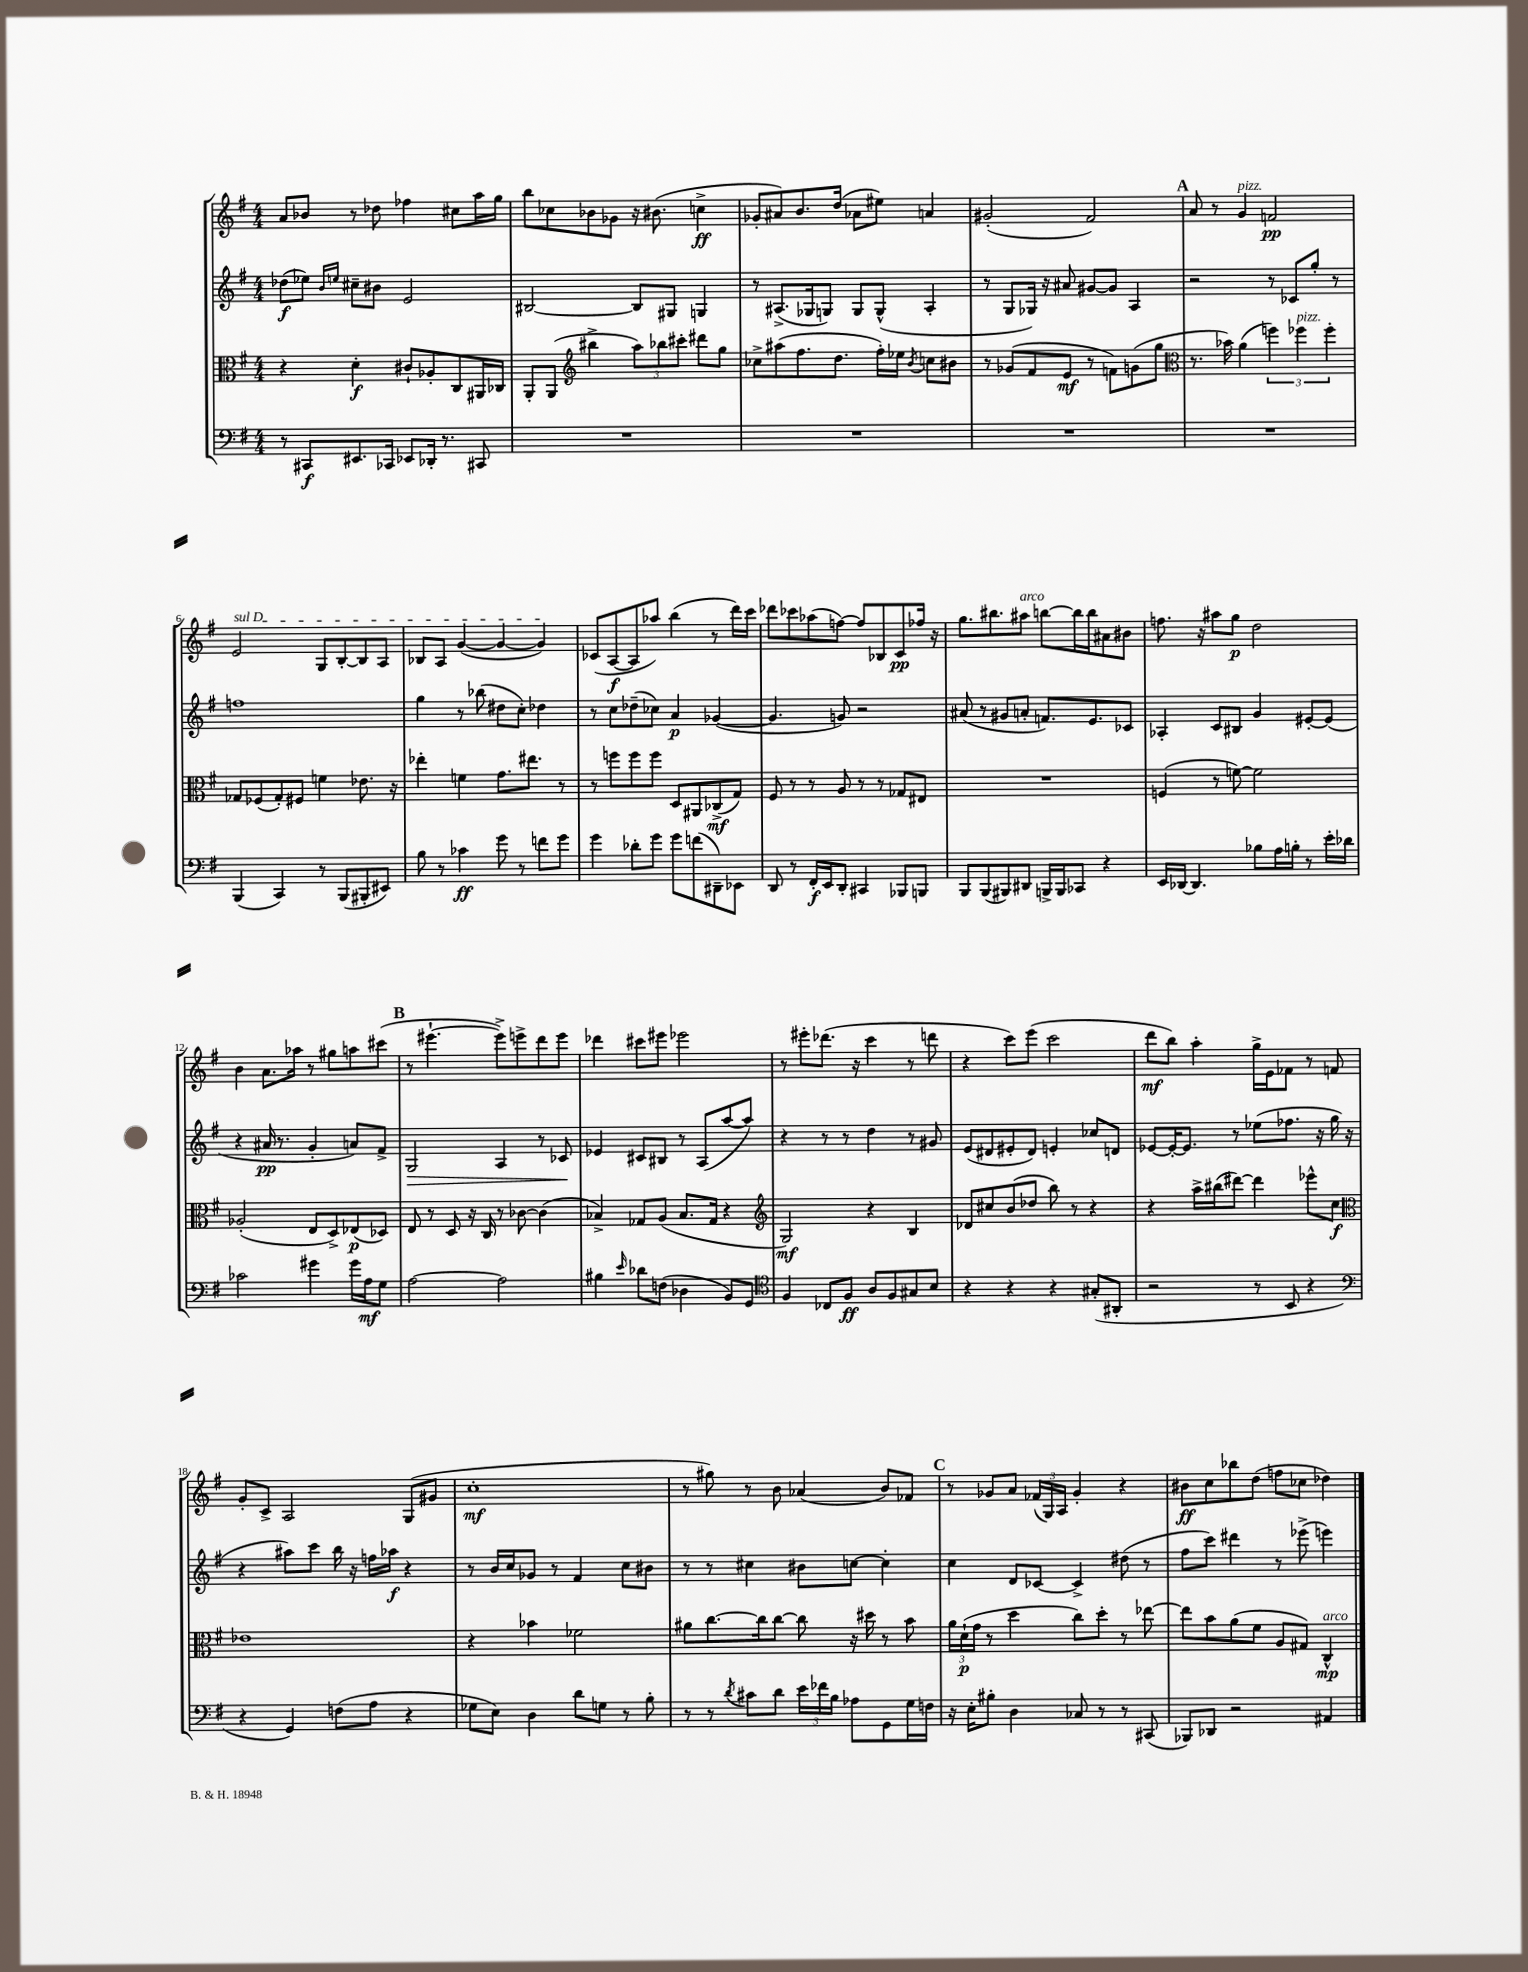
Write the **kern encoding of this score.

**kern	**kern	**kern	**kern
*staff4	*staff3	*staff2	*staff1
*clefF4	*clefC3	*clefG2	*clefG2
*k[f#]	*k[f#]	*k[f#]	*k[f#]
*M4/4	*M4/4	*M4/4	*M4/4
8r	4r	(8dd-	8a
8CC#	.	8ee-)	8b-
.	.	16qqb	.
.	.	16qqee	.
8.EE#	4d'	8cc#~	8r
.	.	8b#	8dd-
16CC-	.	.	.
8EE-	8c#`	2e	4ff-
16DD-'	8A-'	.	.
8.r	.	.	.
.	8C	.	8cc#
8CC#	16AA#	.	16aa
.	16C-	.	16gg
=	=	=	=
1r	8AA'	[2B#	8bb
.	(8AA	.	8cc-
*	*clefG2	*	*
.	4bb#^	.	8b-
.	.	.	8g-
.	12aa)	8B#]	16r
.	.	.	(8.b#
.	12bb-	.	.
.	.	8G#	.
.	12ccc#'	.	.
.	8ddd#	4G	4cc^
.	8gg	.	.
=	=	=	=
1r	8cc-^	8r	8g-'
.	(8aa#	(8.A#^	8a#)
.	8.ff#	.	8.b
.	.	16G-	.
.	.	8G)	.
.	8.dd	.	(16dd
.	.	8G	8a-
.	16ff#')	(8G^^	8ee#)
.	16ee-	.	.
.	8qb	.	.
.	8cc	4A#'	4a
.	8b#	.	.
=	=	=	=
1r	8r	8r	(2g#'
.	(8g-	8G	.
.	8f#	16G-)	.
.	.	16r	.
.	8e	8a#	.
.	8r	[8g#	2f#)
.	8f)	8g#]	.
.	(8g	4A	.
.	8gg	.	.
=	=	=	=
*	*clefC3	*	*
1r	8.r	2r	8a
.	.	.	8r
.	16b-)	.	.
.	(4a	.	4g
.	6ff)	8r	2f
.	.	8c-	.
.	6ff-	.	.
.	.	8gg'	.
.	6ff-'	.	.
.	.	8r	.
=	=	=	=
(4BBB	8G-	1ff	2e
.	(8F-	.	.
4CC)	8G-')	.	.
.	8F#	.	.
8r	4f	.	8G
(8BBB	.	.	[8B'
8BBB#'	8.e-	.	8B]
8EE#)	.	.	8A
.	16r	.	.
=	=	=	=
8B	4ee-'	4gg	8B-
8r	.	.	8A
4c-	4f	8r	([4g
.	.	(8bb-	.
8g	8.g	8dd#	4g_
8r	.	8cc')	.
.	8.ee#	.	.
8f	.	4dd-	4g])
8g	8r	.	.
=	=	=	=
4g	8r	8r	(8c-
.	8ff	8cc	[8A
8d-'	8ff	(8dd-~	8A]
8g	8ff	8cc-)	8aa-)
8g	8D	4a	(4bb
(8f	8AA#	.	.
8DD#~)	(8C-^	([4g-	8r
8EE-	8G)	.	16ddd)
.	.	.	16ccc
=	=	=	=
8DD	8F#	4.g-]	8ddd-
8r	8r	.	8ccc-
16FF#'	8r	.	(8aa-
16EE	.	.	.
8DD'	8A	8g)	[8ff)
4CC#	8r	2r	8ff]
.	8r	.	8B-
8BBB-	8G-	.	8c
8BBB	8E#	.	16ff-
.	.	.	16r
=	=	=	=
8BBB	1r	(8a#	8.gg
(8BBB	.	8r	.
.	.	.	8.bb#
8BBB#)	.	8g#	.
8DD#	.	8a'	8aa#
16BBB^	.	8.f)	[8bb
16BBB	.	.	.
8CC-	.	.	16bb]
.	.	8.e	16bb
4r	.	.	8a#
.	.	8c-	8b#
=	=	=	=
16EE	(4F	4A-'	8.ff
[16DD-	.	.	.
4.DD-]	.	.	.
.	.	.	16r
.	8r	8c	8aa#
.	[8f)	8B#	8gg
8B-	2f]	4g	2dd
16A	.	.	.
16B'	.	.	.
8r	.	[8e#'	.
16e'	.	(8e#]	.
16d-	.	.	.
=	=	=	=
2c-	(2A-'	4r	4b
.	.	16a#	8.a
.	.	8.r	.
.	.	.	16aa-
4g#	8E	4g'	8r
.	8D^)	.	8gg#
16g#	(8E-	8a)	8aa
16A	.	.	.
8G	8D-)	8f#^	(8ccc#
=	=	=	=
[2A	8E	2G	8r
.	8r	.	[4.eee#`
.	8D	.	.
.	16r	.	.
.	16C	.	.
2A]	8r	4A	8eee#^])
.	[8c-	.	8eee^
.	(4c-]	8r	8ddd
.	.	8c-	8eee
=	=	=	=
4B#	4B-^)	4e-	4ddd-
16qqe	.	.	.
8d-	8G-	8c#	8ccc#
(8F	(8A	8B#	8eee#
4D-	8.B-	8r	2eee-
.	.	(8A	.
.	16G-	.	.
8BB)	4r	[8aa	.
8GG	.	8aa])	.
=	=	=	=
*clefC4	*clefG2	*	*
4F#	2G)	4r	8r
.	.	.	8eee#'
8C-	.	8r	(8.ddd-
8F#	.	8r	.
.	.	.	16r
8A	4r	4dd	4ccc
8F#	.	.	.
8G#	4B	8r	8r
8B	.	8g#	8ddd
=	=	=	=
4r	8d-	(8e	4r
.	8cc#	8d#	.
4r	(8b	8e#'	8ccc)
.	8dd-	8d#)	(8eee
4r	8bb)	4e'	2ccc
.	8r	.	.
(8G#'	4r	8cc-	.
8AA#'	.	8d	.
=	=	=	=
2r	4r	[8e-	8ddd
.	.	16e-'_	8bb)
.	.	8.e-]	.
.	16aa^	.	4aa'
.	(16bb#	.	.
.	[8ddd#)	8r	.
8r	4ddd#]	(8ee-	16gg^
.	.	.	16e
8BB	.	8.ff-	8f-
4r	8eee-^^	.	8r
.	.	16r	.
.	8cc	16gg	8f
.	.	16r	.
=	=	=	=
*clefF4	*clefC3	*	*
4r	1e-	4r	8g'
.	.	.	8c^
4GG)	.	8aa#)	2A
.	.	8ccc	.
(8F	.	16bb	.
.	.	16r	.
8A	.	16ff	.
.	.	16aa-	.
4r	.	4r	(8G
.	.	.	8g#
=	=	=	=
8G-	4r	8r	1cc'
8E)	.	16b	.
.	.	16cc	.
4D	4b-	8g-	.
.	.	8r	.
8d	2f-	4f#	.
8G	.	.	.
8r	.	8cc	.
8B'	.	8b#	.
=	=	=	=
8r	8a#	8r	8r
8r	[8.cc	8r	8gg#)
8qd	.	.	.
8c#	.	4cc#	8r
.	16cc]	.	.
8d	[8cc	.	8b
24e	8cc]	8b#	(4a-
24f-	.	.	.
24B	.	.	.
8A-	16r	[8cc	.
.	16dd#	.	.
8GG	8r	4cc']	8b)
16G	8b	.	8f-
16F	.	.	.
=	=	=	=
16r	24a	4cc	8r
.	(24d`	.	.
16E'	.	.	.
.	24g	.	.
8B#'	8r	.	8g-
4D	4dd	8d	8a
.	.	[8c-	(24f-
.	.	.	24G)
.	.	.	24A
8C-	8cc)	4c-^]	4g-'
8r	8dd'	.	.
8r	8r	(8dd#	4r
(8CC#	[8ee-	8r	.
=	=	=	=
8BBB-)	8ee-]	8ff#	8b#
8DD-	8b	8ccc)	8cc
2r	(8a	4ddd#	8bb-
.	8f#	.	(8dd
.	8A	8r	8ff
.	8G#)	(8eee-^	8cc-
4AA#	4C^^	4eee)	4dd-)
==	==	==	==
*-	*-	*-	*-
